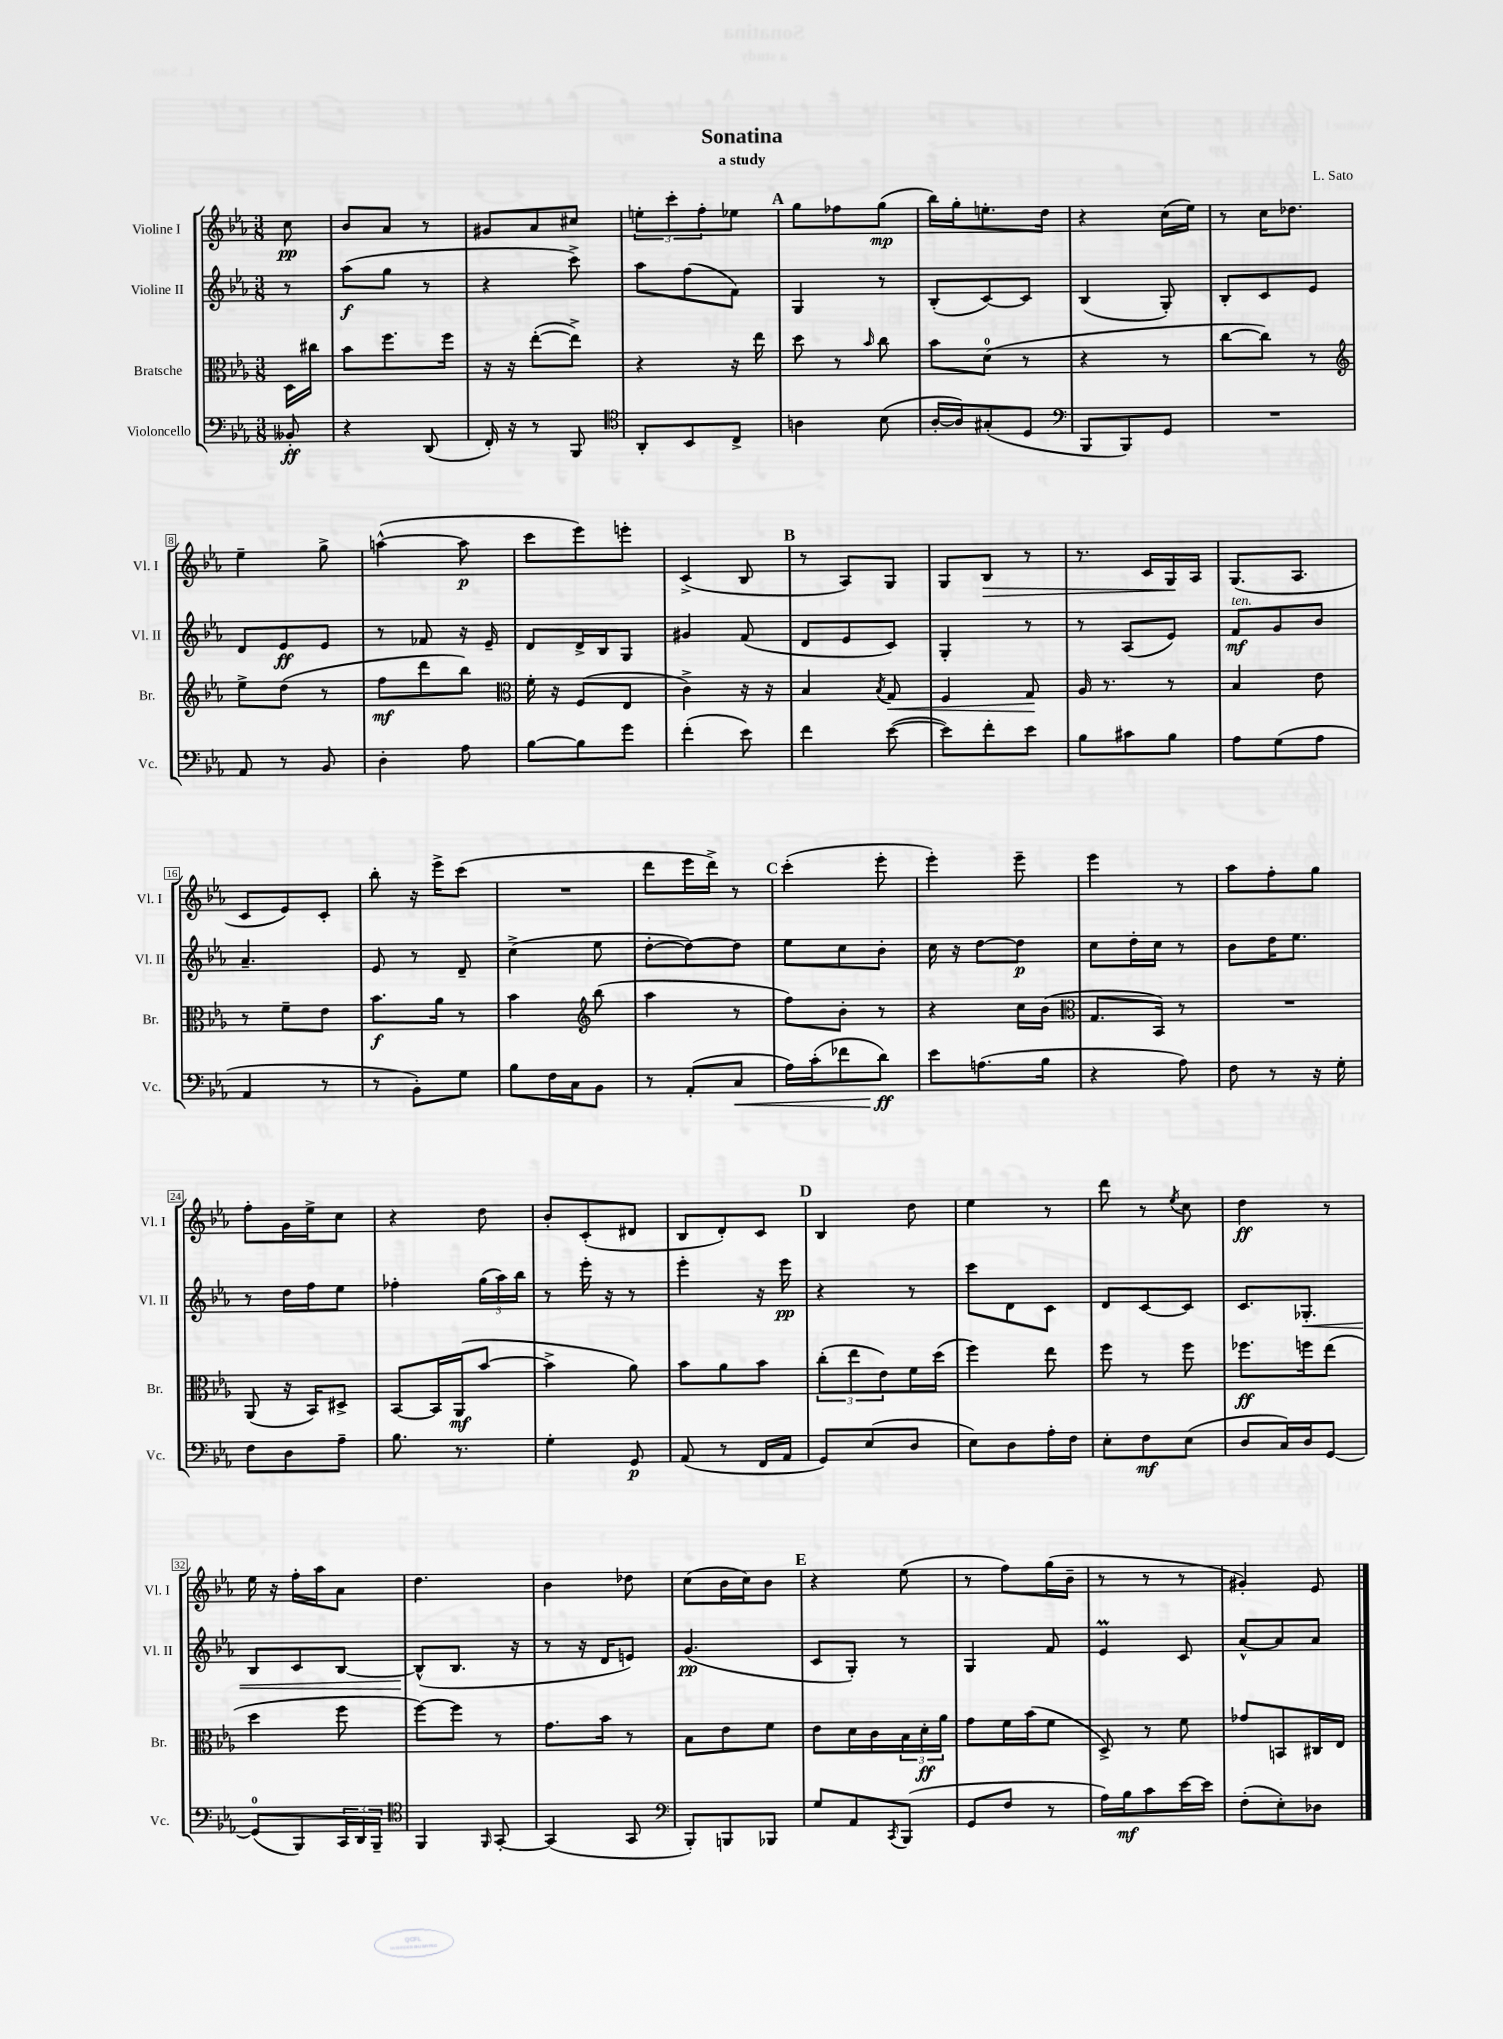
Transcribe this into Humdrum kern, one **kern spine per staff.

**kern	**kern	**kern	**kern
*staff4	*staff3	*staff2	*staff1
*clefF4	*clefC3	*clefG2	*clefG2
*k[b-e-a-]	*k[b-e-a-]	*k[b-e-a-]	*k[b-e-a-]
*M3/8	*M3/8	*M3/8	*M3/8
8BB--'	16D	8r	8cc
.	16cc#	.	.
=	=	=	=
4r	8b-	(8aa-	8b-
.	8.ff	8gg	8a-
(8DD	.	8r	8r
.	16ff	.	.
=	=	=	=
16FF')	16r	4r	8g#
16r	16r	.	.
8r	([8ee-'	.	8a-
8BBB-	8ee-^])	8ccc^)	8cc#
=	=	=	=
*clefC4	*	*	*
8AA-'	4r	8aa-	12ee'
.	.	.	12ccc'
8BB-	.	(8ff	.
.	.	.	12ff'
8C^	16r	8f)	8ee-
.	16ee-	.	.
=	=	=	=
4A	8dd	4G	8gg
.	8r	.	8ff-
.	16qqb-	.	.
(8B-	8cc	8r	(8gg
=	=	=	=
[16A-'	8b-	(8B-'	16bb-)
16A-])	.	.	16gg'
(8G#'	(8d	[8c)	8.ee'
8D	8r	8c]	.
.	.	.	16dd
=	=	=	=
*clefF4	*	*	*
8BBB-	4r	(4B-	4r
8BBB-)	.	.	.
8GG	8r	8G')	(16cc
.	.	.	16ee-)
=	=	=	=
4.r	[8cc	8B-'	8r
.	8cc])	8c	16cc
.	.	.	8.dd-
.	8r	8e-	.
=	=	=	=
*	*clefG2	*	*
8AA-	8ee-^	8d	4ee-~
8r	(8dd	8e-	.
8BB-	8r	8e-	8gg^
=	=	=	=
4D'	8ff	8r	([4aa^^
.	8ddd	8f-	.
8A-	8bb-)	16r	8aa]
.	.	16e-~	.
=	=	=	=
*	*clefC3	*	*
[8B-	16f'	8d	8ccc
.	16r	.	.
8B-]	(8F	16d^	8eee-)
.	.	16B-	.
8g	8E-	8G	8eee'
=	=	=	=
(4f'	4c^)	4g#	(4c^
8e-)	16r	(8f	8B-
.	16r	.	.
=	=	=	=
4f	4B-	8d	8r
.	.	8e-	8A-)
.	8qB-	.	.
([8e-	8G	8c)	8G
=	=	=	=
8e-])	4F	4G'	8G
8f'	.	.	8B-
8e-	8G	8r	8r
=	=	=	=
8B-	16A-	8r	8.r
.	8.r	.	.
8c#	.	(8A-	.
.	.	.	16c
8B-	8r	8e-)	16G
.	.	.	16A-
=	=	=	=
8A-	4B-	8f	(8.G
(8G	.	8g	.
.	.	.	8.A-
8A-	8e-	8b-	.
=	=	=	=
4AA-	8r	4.a-~	8c
.	8f~	.	8e-)
8r	8e-	.	8c'
=	=	=	=
8r	8.b-	8e-	8bb-'
8BB-')	.	8r	16r
.	16a-	.	16eee-^
8G	8r	8d~	(8ccc
=	=	=	=
8B-	4b-	(4cc^	4.r
16F	.	.	.
16C	.	.	.
*	*clefG2	*	*
8BB-	(8bb-	8ee-	.
=	=	=	=
8r	4aa-	[8dd'	8ddd
(8AA-'	.	8dd_)	16eee-
.	.	.	16ddd^)
8C	8r	8dd]	8r
=	=	=	=
16A-)	8ff)	8ee-	(4ccc'
(16c'	.	.	.
8f-	8b-'	8cc	.
8d)	8r	8b-'	8eee-'
=	=	=	=
8e-	4r	16cc	4eee-')
.	.	16r	.
(8.A	.	[8dd	.
.	16cc	8dd]	8eee-~
16B-	(16b-	.	.
=	=	=	=
*	*clefC3	*	*
4r	8.G	8cc	4eee-
.	.	16dd'	.
.	16BB-)	16cc	.
8A-)	8r	8r	8r
=	=	=	=
8F	4.r	8b-	8aa-
8r	.	16dd	8ff'
.	.	8.ee-	.
16r	.	.	8gg
16G'	.	.	.
=	=	=	=
8F	(8AA-	8r	8ff'
8D	16r	16dd	16g
.	16BB-)	16ff	16ee-^
8A-~	8D#^	8ee-	8cc
=	=	=	=
8.B-	[8BB-	4ff-'	4r
.	16BB-]	.	.
8.r	(16AA-	.	.
.	[8b-	(24gg	8dd
.	.	24aa-)	.
.	.	24bb-	.
=	=	=	=
4G'	4b-^]	8r	8b-'
.	.	16eee-'	(8c'
.	.	16r	.
8GG	8a-)	8r	8d#
=	=	=	=
(8AA-	8b-	4eee-'	8B-
8r	8a-	.	8d')
16FF	8b-	16r	8c
16AA-	.	16eee-	.
=	=	=	=
8GG)	(12cc'	4r	4B-
.	12ee-	.	.
(8E-	.	.	.
.	12e-)	.	.
8D	16f	8r	8dd
.	(16dd	.	.
=	=	=	=
8E-)	4ff)	8ccc	4ee-
8D	.	8d	.
16A-'	8ee-	8c	8r
16F	.	.	.
=	=	=	=
8E-'	8ff	8d	8ddd
8F	8r	[8c	8r
.	.	.	8qee-
(8E-	8ff	8c]	8cc
=	=	=	=
8D	8.ff-	8.c	4dd
16C)	.	.	.
16D	16ff	8.G-'	.
[8GG	(8ee-	.	8r
=	=	=	=
(8GG]	4dd	8B-	16ee-
.	.	.	16r
8BBB-)	.	8c	16ff'
.	.	.	16aa-
24CC	8ff	[8B-	8a-
24DD	.	.	.
24BBB-~	.	.	.
=	=	=	=
*clefC4	*	*	*
4FF	[8ff)	(8B-^^]	4.dd
.	8ff]	8.B-	.
16qqFF	.	.	.
[8GG'	8r	.	.
.	.	16r	.
=	=	=	=
(4GG]	8.g	8r	4b-
.	.	16r	.
.	16b-	16d	.
8GG	8r	8e)	8dd-
=	=	=	=
*clefF4	*	*	*
8BBB-')	8B-	(4.g	(8cc
8BBB	8e-	.	16b-
.	.	.	16cc)
8BBB-	8f	.	8b-
=	=	=	=
8G	8e-	8c	4r
8AA-	16d	8G')	.
.	16c	.	.
8qCC	.	.	.
(8BBB-	24B-	8r	(8ee-
.	24d'	.	.
.	24a-	.	.
=	=	=	=
8GG	8g	4G	8r
8F	16f	.	8ff)
.	(16b-	.	.
8r	8f	8f	(16gg
.	.	.	16b-~
=	=	=	=
16A-)	8D^)	4e-	8r
16B-	.	.	.
8c	8r	.	8r
[16e-	8f	8c	8r
16e-]	.	.	.
=	=	=	=
(8F'	8g-	[8a-^^	4g#')
8E-')	8BB	8a-]	.
8D-	16C#	8a-	8e-
.	16E-	.	.
==	==	==	==
*-	*-	*-	*-
